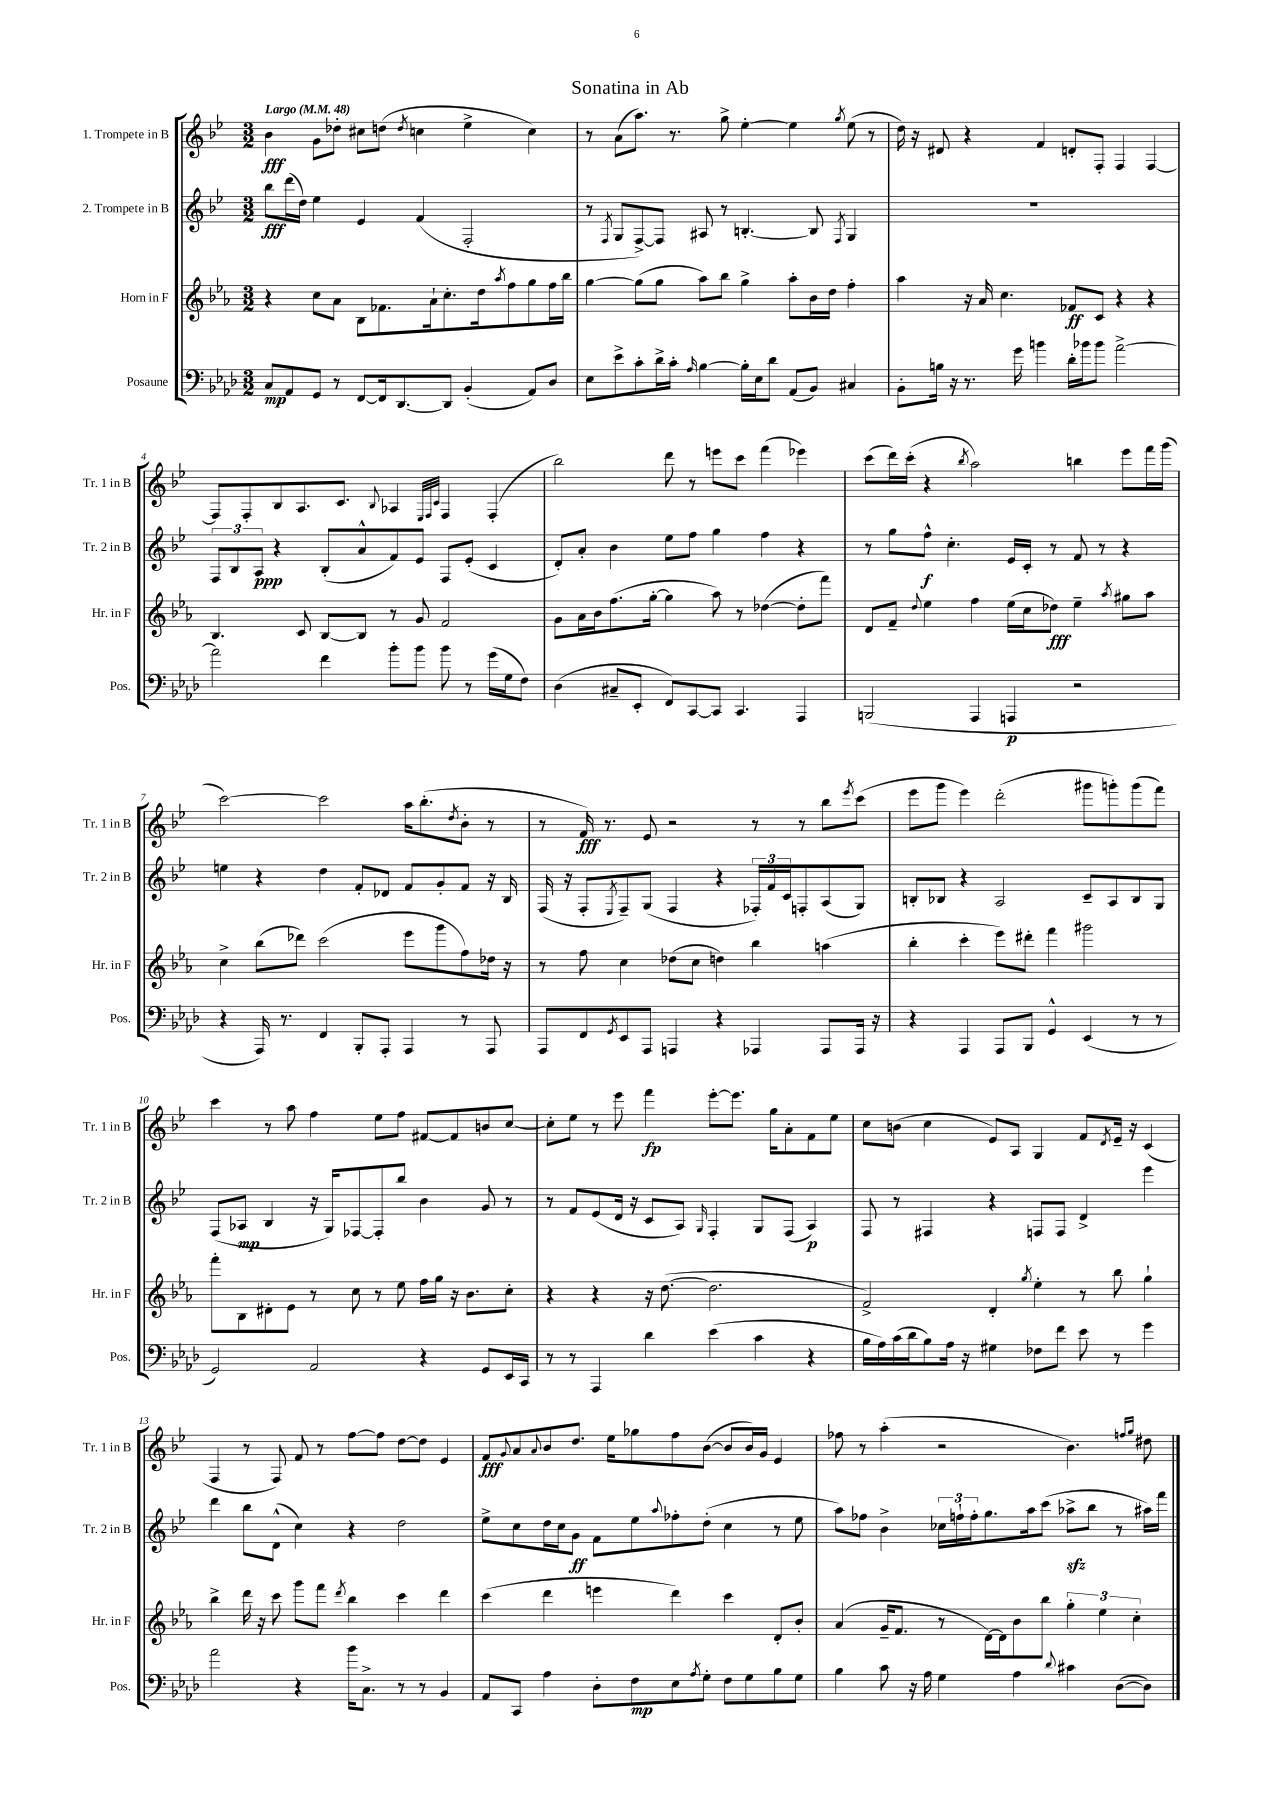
\header { title = "Sonatina in Ab" }
<<
\new StaffGroup <<
\new Staff = "s0" \with { instrumentName = "1. Trompete in B" shortInstrumentName = "Tr. 1 in B" } {
    \clef treble \key bes \major \numericTimeSignature \time 3/2 \tempo "Largo" 4 = 48
    bes'4\fff g'8 des''8-. cis''8 d''8( \acciaccatura { d''8 } c''4 ees''4-> c''4) |
    r8 a'8( a''8.) r8. g''8-> ees''4~-. ees''4 \acciaccatura { g''8 } ees''8( r8 |
    d''16) r16 dis'8 r4 f'4 d'8-. f8-. f4 f4~ |
    f8 f8-. bes8 a8. c'8. \appoggiatura { bes8 } aes4 \grace { ees32 f32 c'32 } f4 f4-.( |
    bes''2) d'''8 r8 e'''8 c'''8 f'''4( ees'''4) |
    c'''8( d'''16) c'''16-.( r4 \acciaccatura { bes''8 } a''2) b''4 ees'''8 f'''16 g'''16( |
    c'''2~) c'''2 a''16 bes''8.-.( \acciaccatura { d''8 } bes'8-. r8 |
    r8 f'16\fff) r8. ees'8 r2 r8 r8 bes''8 \acciaccatura { ees'''8 } c'''8( |
    ees'''8 g'''8 ees'''4) d'''2-.( gis'''8 g'''8-.) g'''8( f'''8) |
    c'''4 r8 a''8 f''4 ees''8 f''8 fis'8~ fis'8 b'8 c''8~ |
    c''8-. ees''8 r8 ees'''8 f'''4\fp ees'''8~-. ees'''8. g''16 a'8-. f'8 ees''8 |
    c''8 b'8( c''4 ees'8) a8 g4 f'8 \acciaccatura { d'8 } ees'16-- r16 c'4( |
    f4 r8 f8) f'8 r8 f''8~ f''8 d''8~ d''8 ees'4 |
    f'8\fff \appoggiatura { g'8 } a'8 \appoggiatura { a'8 } bes'8 d''8. ees''16 ges''8 f''8 bes'8~( bes'8 bes'16) g'16 ees'4 |
    fes''8 r8 a''4-.( r2 bes'4.) \grace { f''16 g''16 } dis''8 \bar "|." |
}
\new Staff = "s1" \with { instrumentName = "2. Trompete in B" shortInstrumentName = "Tr. 2 in B" } {
    \clef treble \key bes \major \numericTimeSignature \time 3/2
    bes''8\fff d'''16( d''16) ees''4 ees'4 f'4( f2-. |
    r8 \acciaccatura { f8 } g8 f8~->) f8 ais8 r8 b4.~-. b8 \acciaccatura { f8 } g4 |
    R1. |
    \tuplet 3/2 { f8 bes8 a8\ppp } r4 bes8-.( a'8-^ f'8) ees'8 f8 ees'8-.( c'4 |
    d'8-.) a'8-. bes'4 ees''8 f''8 g''4 f''4 r4 |
    r8 g''8 f''8-^\f c''4.-. ees'16 c'16-. r8 f'8 r8 r4 |
    e''4 r4 d''4 f'8-. des'8 f'8 g'8-. f'8 r16 bes16 |
    f16( r16 f8-. \acciaccatura { ees8 } f8--) g8( f4 r4 \tuplet 3/2 { fes16-.) f'16 c'16 } f8-. a8( g8) |
    b8-. bes8 r4 a2 c'8-- a8 bes8 g8 |
    f8( aes8\mp bes4 r16 g16) fes8~ fes8-. bes''8 bes'4 g'8 r8 |
    r8 f'8 ees'8( d'16 r16 c'8 a8) \grace { g16 } f4-. g8 f8( a4\p) |
    f8 r8 fis4 r4 f8 f8 d'4-> ees'''4 |
    d'''4 bes''8 d'8-^( c''4) r4 d''2 |
    ees''8-> c''8 d''16 c''16 g'8\ff f'8 ees''8 \appoggiatura { a''8 } fes''8-. d''8-.( c''4 r8 ees''8 |
    a''8) fes''8 bes'4-> \tuplet 3/2 { ces''16 f''16-! f''16-. } g''8. a''16 c'''8( aes''8->\sfz bes''8 r8 ais''16) f'''16 \bar "|." |
}
\new Staff = "s2" \with { instrumentName = "Horn in F" shortInstrumentName = "Hr. in F" } {
    \clef treble \key ees \major \numericTimeSignature \time 3/2
    r4 c''8 aes'8 bes8 fes'8. aes'16-! c''8.-. d''16 \acciaccatura { aes''8 } f''8 g''8 f''16 bes''16 |
    g''4~ g''8( g''8 aes''8) bes''8 g''4-> aes''8-. bes'16 d''16 f''4-. |
    aes''4 r16 aes'16 c''4. fes'8\ff c'8 r4 r4 |
    bes4. c'8 bes8~ bes8 r8 g'8 f'2 |
    g'8 aes'16 bes'16 f''8.( g''16~-. g''4 aes''8) r8 des''4~( des''8-. f'''8) |
    d'8 f'8-- \appoggiatura { d''8 } ees''4 f''4 ees''16( c''16 des''8\fff) ees''4-- \acciaccatura { aes''8 } gis''8 aes''8 |
    c''4-> bes''8( des'''8) c'''2( ees'''8 g'''8 f''8) des''16 r16 |
    r8 f''8 c''4 des''8( c''8 d''4) bes''4 a''4( |
    bes''4-. c'''4-. ees'''8) dis'''8-. f'''4 gis'''2 |
    f'''8-. bes8 dis'8-. ees'8 r8 c''8 r8 ees''8 f''16 g''16 r16 bes'8. c''8-. |
    r4 r4 r16 d''8.~( d''2. |
    f'2->) d'4-. \acciaccatura { g''8 } ees''4-. r8 bes''8 g''4-! |
    bes''4-> d'''16 r16 c'''8 g'''8 f'''8 \acciaccatura { d'''8 } bes''4 c'''4 d'''4 |
    c'''4( d'''4 e'''4 d'''4) c'''4 d'8-. bes'8-. |
    aes'4( g'16-- f'8. r8 d'16~) d'16 bes'8 bes''8 \tuplet 3/2 { g''4-. ees''4 c''4-. } \bar "|." |
}
\new Staff = "s3" \with { instrumentName = "Posaune" shortInstrumentName = "Pos." } {
    \clef bass \key aes \major \numericTimeSignature \time 3/2
    c8\mp aes,8 g,8 r8 f,8~ f,16 des,8.~ des,8 bes,4-.( aes,8) des8 |
    ees8 ees'8-> c'8-. des'16-> c'16-. \grace { aes16 } bes4~ bes16-. ees16 des'8 aes,8( bes,8) cis4 |
    bes,8-. b16 r16 r8. g'16 b'4 des'16-. bes'16 bes'8 aes'2~-> |
    aes'2 f'4 bes'8-. bes'8 bes'8 r8 g'16( g16 f8) |
    des4( cis8-- ees,8-. f,8) c,8~ c,8 c,4. aes,,4 |
    b,,2( aes,,4 a,,4\p r2 |
    r4 aes,,16) r8. f,4 bes,,8-. aes,,8-. aes,,4 r8 aes,,8 |
    aes,,8 f,8 \acciaccatura { g,8 } ees,8 aes,,8 a,,4 r4 aes,,4 aes,,8 aes,,16 r16 |
    r4 aes,,4 aes,,8 bes,,8 g,4-^ ees,4( r8 r8 |
    g,2) aes,2 r4 g,8 ees,16 c,16 |
    r8 r8 aes,,4 des'4 ees'4( c'4 r4 |
    bes16 aes16) c'16( des'16 bes8) aes16 r16 gis4 fes8 f'8 ees'8 r8 g'4 |
    aes'2 r4 bes'16 c8.-> r8 r8 bes,4 |
    aes,8 c,8 aes4 des8-. f8\mp ees8 \acciaccatura { aes8 } g8-. f8 g8 bes8 g8 |
    bes4 c'8 r16 aes16 g4 aes4 \appoggiatura { des'8 } cis'4 des8~( des8) \bar "|." |
}
>>
>>
